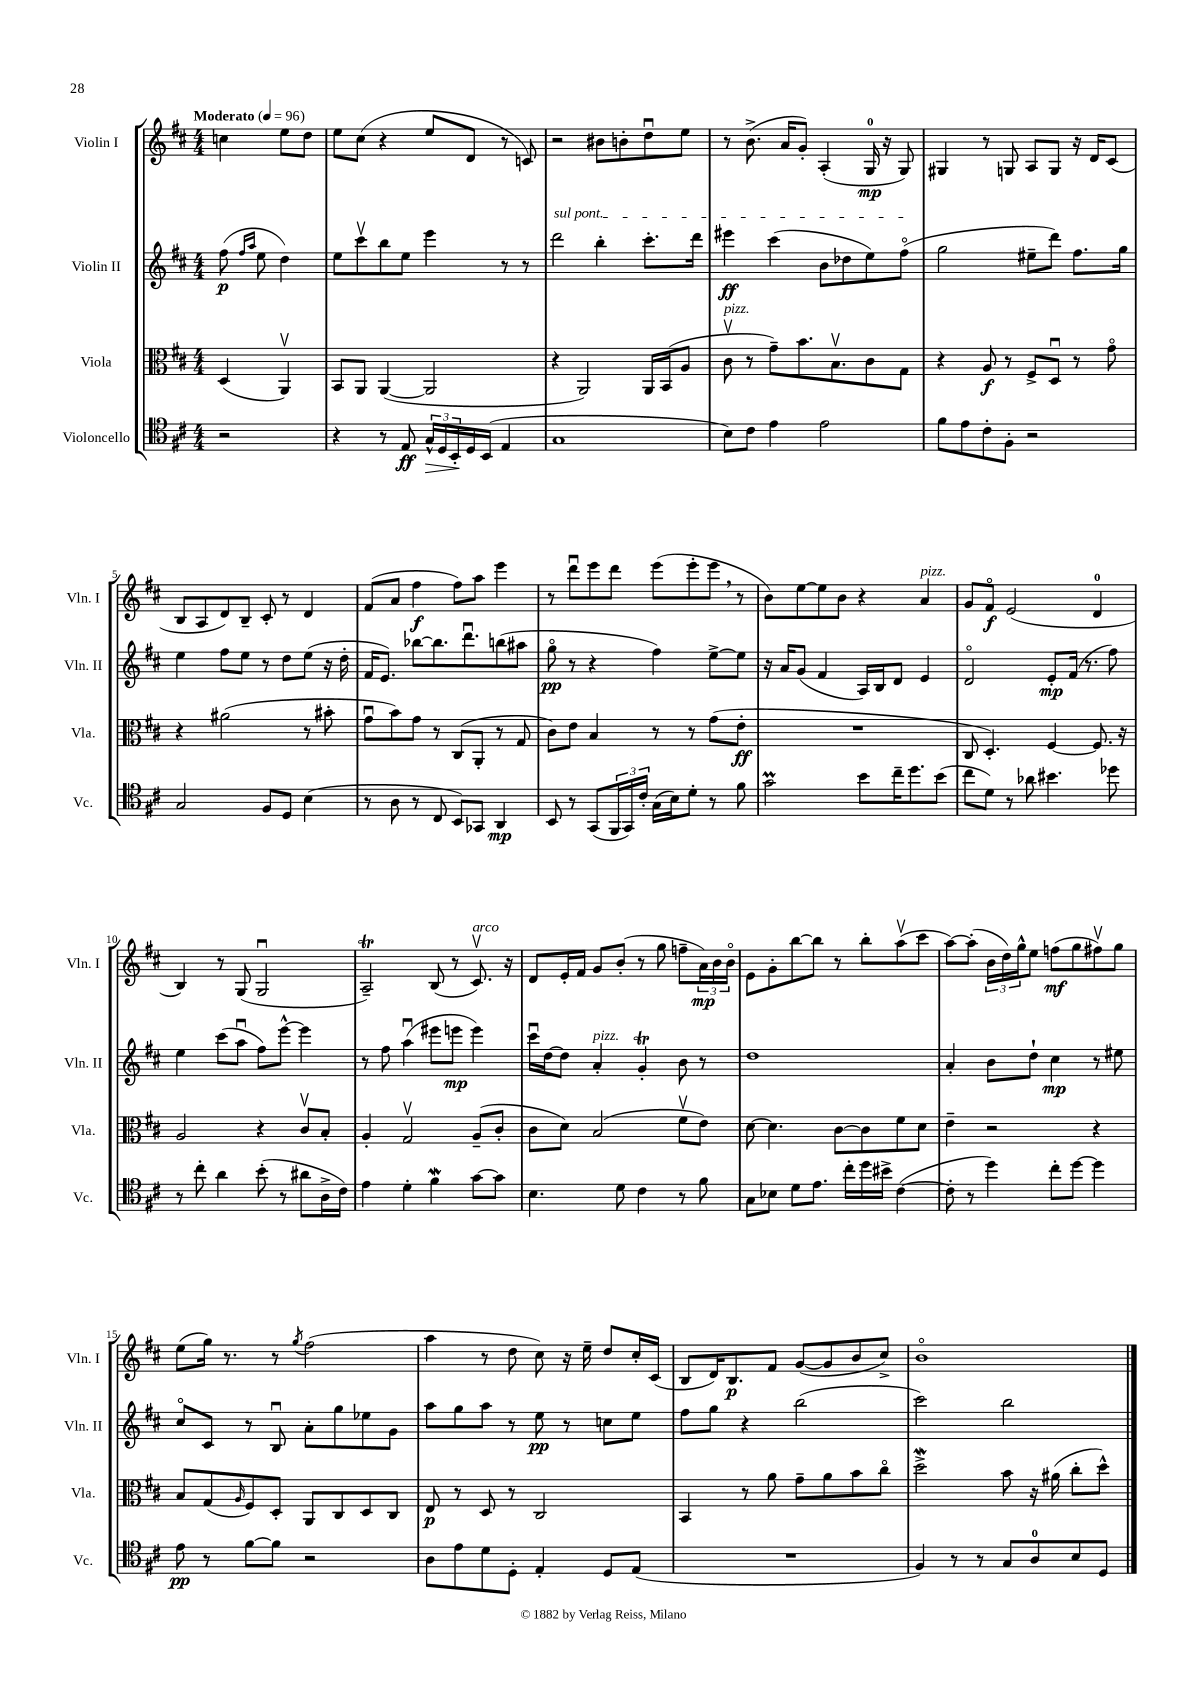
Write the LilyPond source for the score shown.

<<
\new StaffGroup <<
\new Staff = "s0" \with { instrumentName = "Violin I" shortInstrumentName = "Vln. I" } {
    \clef treble \key d \major \numericTimeSignature \time 4/4 \partial 2 \tempo "Moderato" 4 = 96
    c''4 e''8 d''8 |
    e''8 cis''8( r4 e''8 d'8 r8 c'8) |
    r2 bis'8 b'8-. d''8\downbow e''8 |
    r8 b'8.->( a'16 g'8-.) a4-.( g16-0\mp r16 g8) |
    gis4 r8 g8 a8 g8 r16 d'16 cis'8( |
    b8 a8 d'8) b8-- cis'8-. r8 d'4 |
    fis'8( a'8 fis''4\f fis''8) a''8 e'''4 |
    r8 d'''8\downbow e'''8 d'''8 e'''8( e'''8-. e'''8 \breathe r8 |
    b'8) e''8~ e''8 b'8 r4 a'4^\markup { \italic "pizz." } |
    g'8 fis'8\flageolet\f e'2( d'4-0 |
    b4) r8 g8( g2\downbow |
    a2--\trill) b8( r8 cis'8.\upbow^\markup { \italic "arco" }) r16 |
    d'8 e'16-. fis'16 g'8 b'8-.( r8 g''8 f''8-- \tuplet 3/2 { a'16\mp) b'16 b'16\flageolet } |
    e'8 g'8-. b''8~ b''8 r8 b''8-. a''8\upbow( cis'''8 |
    a''8~) a''8-.( \tuplet 3/2 { b'16 d''16) g''16-^ } e''8 f''8\mf( g''8 fis''8\upbow) g''8 |
    e''8( g''16) r8. r8 \acciaccatura { g''8 } fis''2( |
    a''4 r8 d''8 cis''8) r16 e''16-- d''8 cis''16-. cis'16( |
    b8 d'16) b8.\p fis'8 g'8~( g'8 b'8 cis''8->) |
    b'1\flageolet \bar "|." |
}
\new Staff = "s1" \with { instrumentName = "Violin II" shortInstrumentName = "Vln. II" } {
    \clef treble \key d \major \numericTimeSignature \time 4/4 \partial 2
    fis''8\p( \grace { fis''16 a''16 } e''8 d''4) |
    e''8 cis'''8\upbow b''8 e''8 e'''4 r8 r8 |
    \once \override TextSpanner.bound-details.left.text = \markup { \italic "sul pont." } d'''2\startTextSpan b''4-. cis'''8.-. d'''16 |
    eis'''4\ff cis'''4( b'8 des''8 e''8) fis''8\flageolet\stopTextSpan( |
    g''2 eis''8-- d'''8) fis''8. g''16 |
    e''4 fis''8 e''8 r8 d''8 e''8( r16 d''16-. |
    fis'16 e'8.) bes''8~ bes''8. d'''8.\downbow b''8( ais''8 |
    g''8\flageolet\pp r8 r4 fis''4) e''8~-> e''8 |
    r16 a'16 g'8( fis'4 a16) b16 d'8 e'4 |
    d'2\flageolet e'8-.\mp fis'16( r8. fis''8) |
    e''4 cis'''8( a''8\downbow fis''8) e'''8~-^ e'''4 |
    r8 fis''8 a''4\downbow( eis'''8 e'''8\mp e'''4) |
    cis'''16\downbow d''16~ d''8 a'4-.^\markup { \italic "pizz." } g'4-.\trill b'8 r8 |
    d''1 |
    a'4-. b'8 d''8-! cis''4\mp r8 eis''8 |
    cis''8\flageolet cis'8 r8 b8\downbow a'8-. g''8 ees''8 g'8 |
    a''8 g''8 a''8 r8 e''8\pp r8 c''8 e''8 |
    fis''8 g''8 r4 b''2( |
    cis'''2) b''2 \bar "|." |
}
\new Staff = "s2" \with { instrumentName = "Viola" shortInstrumentName = "Vla." } {
    \clef alto \key d \major \numericTimeSignature \time 4/4 \partial 2
    d4( a,4\upbow) |
    b,8 a,8 a,4~( a,2 |
    r4 a,2) a,16 b,16( a8 |
    cis'8\upbow^\markup { \italic "pizz." } r8 g'8--) b'8. b8.\upbow cis'8 g8 |
    r4 a8\f r8 fis8-> d8\downbow r8 g'8\flageolet |
    r4 ais'2( r8 bis'8-. |
    g'8\downbow b'8) g'8 r8 cis8( a,8-. r8 g8 |
    cis'8) e'8 b4 r8 r8 g'8( e'8-.\ff |
    R1 |
    cis8 d4.-.) fis4~ fis8. r16 |
    a2 r4 cis'8\upbow b8-. |
    a4-. g2\upbow a8--( cis'8-. |
    cis'8 d'8) b2( fis'8\upbow e'8) |
    d'8~ d'4. cis'8~ cis'8 fis'8 d'8 |
    e'4-- r2 r4 |
    b8 g8( \grace { a16 } fis8) d8-. a,8 cis8 d8 cis8 |
    e8\p r8 d8 r8 cis2 |
    b,4 r8 a'8 g'8-- a'8 b'8 cis''8\flageolet |
    d''2->\mordent b'8 r16 ais'16( cis''8-. d''8-^) \bar "|." |
}
\new Staff = "s3" \with { instrumentName = "Violoncello" shortInstrumentName = "Vc." } {
    \clef tenor \key d \major \numericTimeSignature \time 4/4 \partial 2
    r2 |
    r4 r8 e8\ff \tuplet 3/2 { g16-^\> d16 b,16-.\! } d16 b,16( e4 |
    g1 |
    b8) cis'8 e'4 e'2 |
    fis'8 e'8 cis'8-. fis8-. r2 |
    g2 fis8 d8 b4( |
    r8 a8 r8 cis8 b,8) ges,8 a,4\mp |
    b,8 r8 g,8( \tuplet 3/2 { fis,16 g,16) cis'16-. } g16( b16) d'8-. r8 fis'8 |
    g'2\prall b'8 cis''16-- d''8. b'8( |
    cis''8 d'8) r8 aes'8 bis'4. des''8 |
    r8 cis''8-. a'4 b'8-.( r8 ais'8 a16-> cis'16) |
    e'4 d'4-. fis'4\mordent g'8~ g'8 |
    b4. d'8 cis'4 r8 fis'8 |
    g8 bes8 d'8 e'8. cis''16-. d''16 bis'16-> cis'4~( |
    cis'8-. r8 d''4) cis''8-. d''8~ d''4 |
    e'8\pp r8 fis'8~ fis'8 r2 |
    a8 e'8 d'8 d8-. e4-. d8 e8( |
    R1 |
    fis4) r8 r8 g8 a8-0 b8 d8 \bar "|." |
}
>>
>>
